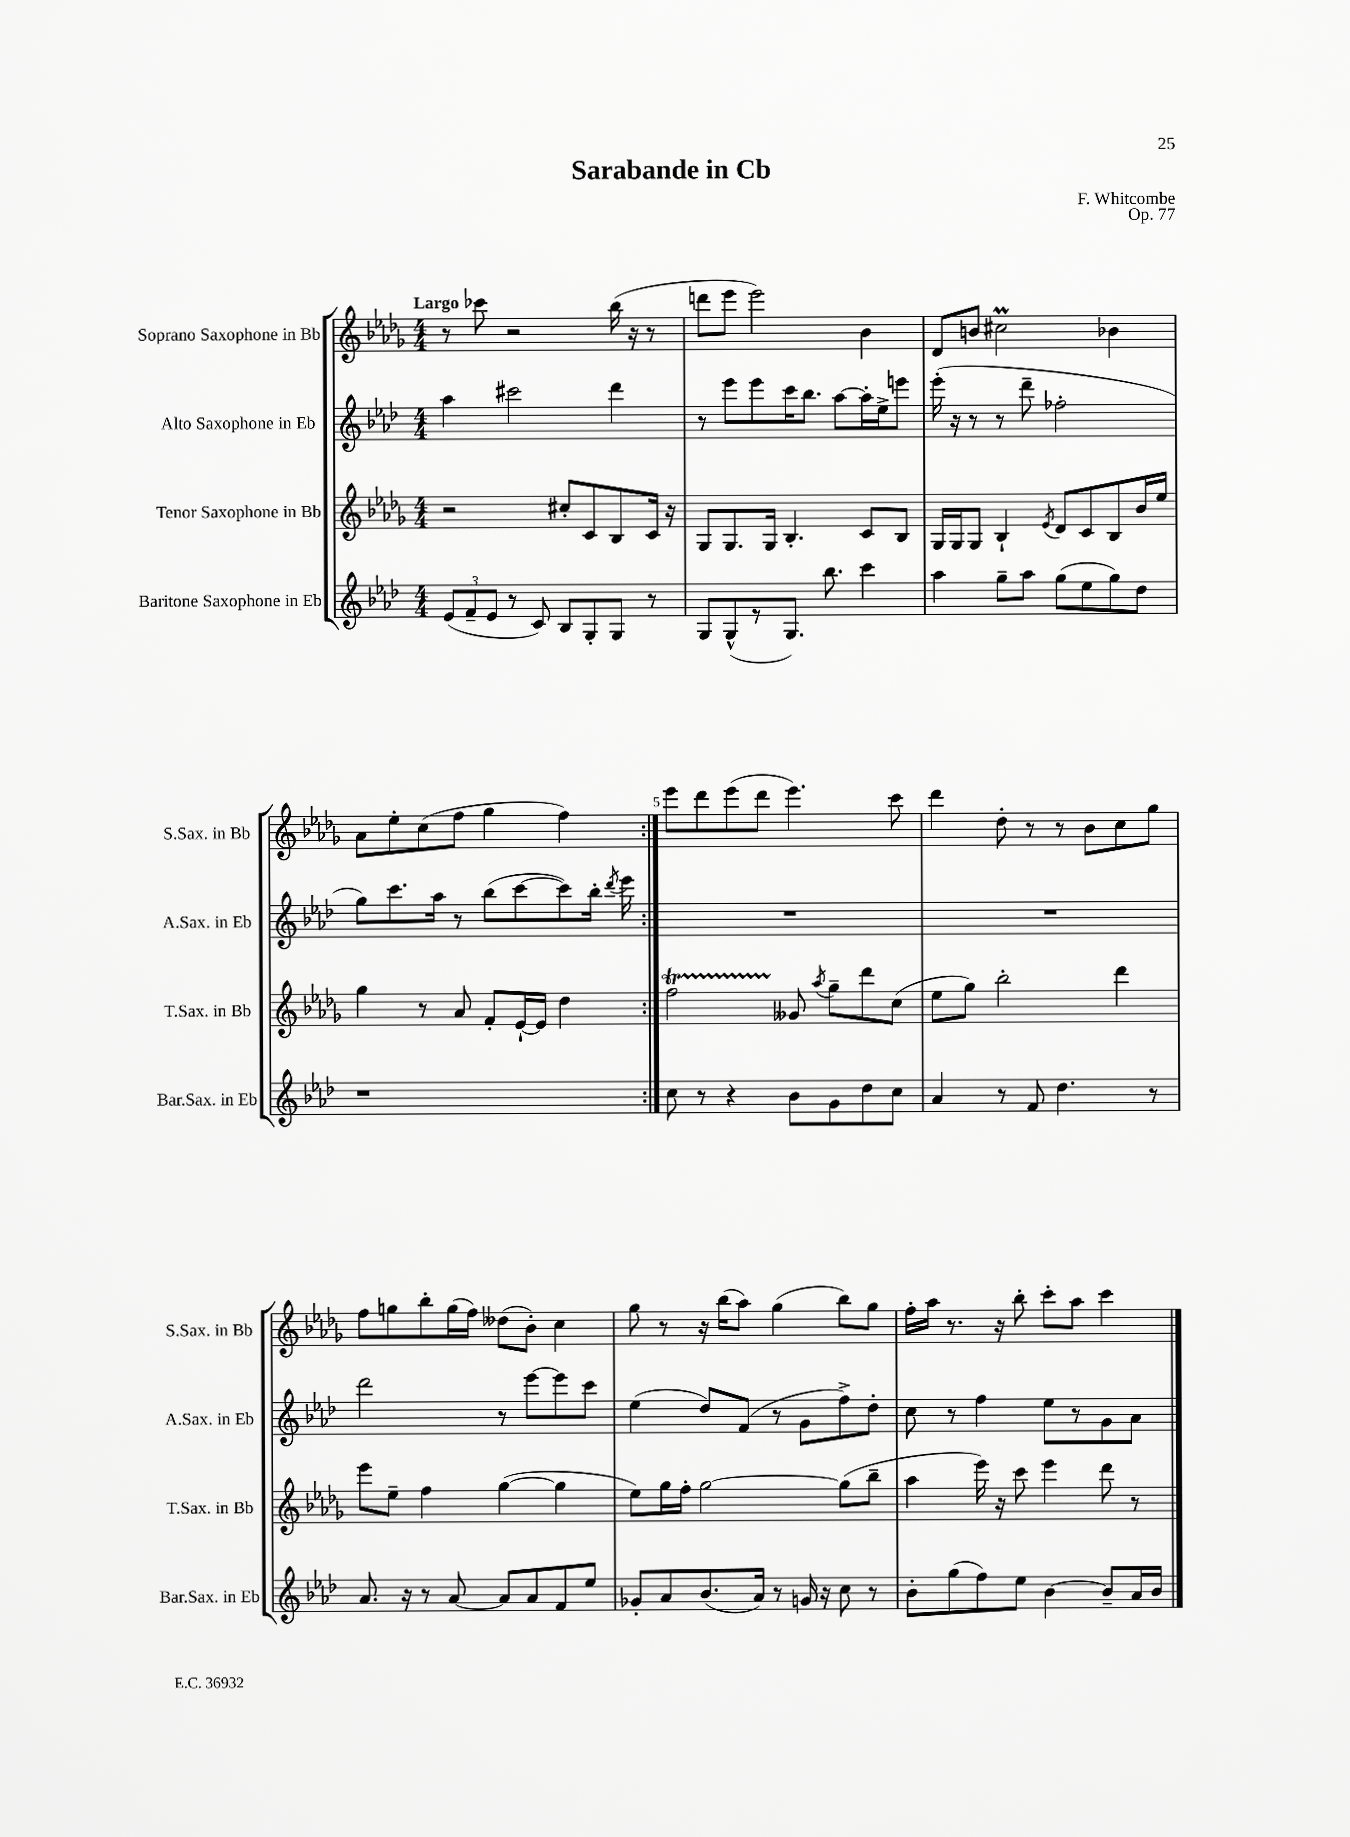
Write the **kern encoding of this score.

**kern	**kern	**kern	**kern
*staff4	*staff3	*staff2	*staff1
*clefG2	*clefG2	*clefG2	*clefG2
*k[b-e-a-d-]	*k[b-e-a-d-g-]	*k[b-e-a-d-]	*k[b-e-a-d-g-]
*M4/4	*M4/4	*M4/4	*M4/4
(12e-	2r	4aa-	8r
12f~	.	.	.
.	.	.	8ccc-
12e-	.	.	.
8r	.	2ccc#	2r
8c)	.	.	.
8B-	8cc#'	.	.
8G'	8c	.	.
8G	8B-	4ddd-	(16bb-
.	.	.	16r
8r	16c	.	8r
.	16r	.	.
=	=	=	=
8G	8G-	8r	8ddd
(8G^^	8.G-	8eee-	8eee-
8r	.	8eee-	2eee-)
.	16G-	.	.
8.G)	4.B-'	16ccc	.
.	.	8.bb-	.
8.bb-	.	.	.
.	.	[8aa-	.
4ccc	8c	16aa-']	4b-
.	.	16ee-^	.
.	8B-	8eee	.
=	=	=	=
4aa-	16G-	(16eee-'	8d-
.	16G-	16r	.
.	8G-	8r	8b
8gg~	4B-`	8r	2cc#
8aa-	.	8ddd-~	.
.	8qe-	.	.
(8gg	8d-	2ff-'	.
8ee-	8c	.	.
8gg)	8B-	.	4b-
8dd-	16b-	.	.
.	16ee-	.	.
=	=	=	=
1r	4gg-	8gg)	8a-
.	.	8.ccc	8ee-'
.	8r	.	(8cc
.	.	16aa-	.
.	8a-	8r	8ff
.	8f'	(8bb-	4gg-
.	[16e-`	[8ccc	.
.	16e-]	.	.
.	4dd-	8ccc])	4ff)
.	.	16bb-'	.
.	.	8qddd-	.
.	.	16eee-	.
=:|!	=:|!	=:|!	=:|!
8cc	2ff	1r	8eee-
8r	.	.	8ddd-
4r	.	.	(8eee-
.	.	.	8ddd-
8b-	8g--	.	4.eee-)
.	8qaa-	.	.
8g	8gg-~	.	.
8dd-	8ddd-	.	.
8cc	(8cc	.	8ccc
=	=	=	=
4a-	8ee-	1r	4ddd-
.	8gg-)	.	.
8r	2bb-'	.	8dd-'
8f	.	.	8r
4.dd-	.	.	8r
.	.	.	8b-
.	4ddd-	.	8cc
8r	.	.	8gg-
=	=	=	=
8.a-	8eee-	2ddd-	8ff
.	8ee-~	.	8gg
16r	.	.	.
8r	4ff	.	8bb-'
[8a-	.	.	(16gg
.	.	.	16ff)
8a-]	([4gg-	8r	(8dd--
8a-	.	[8eee-	8b-')
8f	4gg-]	8eee-]	4cc
8ee-	.	8ccc	.
=	=	=	=
8g-'	8ee-)	(4ee-	8gg-
8a-	16gg-	.	8r
.	16ff'	.	.
(8.b-	[2gg-	8dd-)	16r
.	.	.	(16bb-
.	.	(8f	8aa-)
16a-)	.	.	.
8r	.	8r	(4gg-
16g	.	8g	.
16r	.	.	.
8cc	(8gg-]	8ff^)	8bb-)
8r	8bb-~	8dd-'	8gg-
=	=	=	=
8b-'	4aa-	8cc	16ff'
.	.	.	16aa-
(8gg	.	8r	8.r
8ff)	16eee-)	4ff	.
.	16r	.	16r
8ee-	8ccc	.	8bb-'
[4b-	4eee-	8ee-	8ccc'
.	.	8r	8aa-
8b-~]	8ddd-	8g	4ccc
16a-	8r	8a-	.
16b-	.	.	.
==	==	==	==
*-	*-	*-	*-
